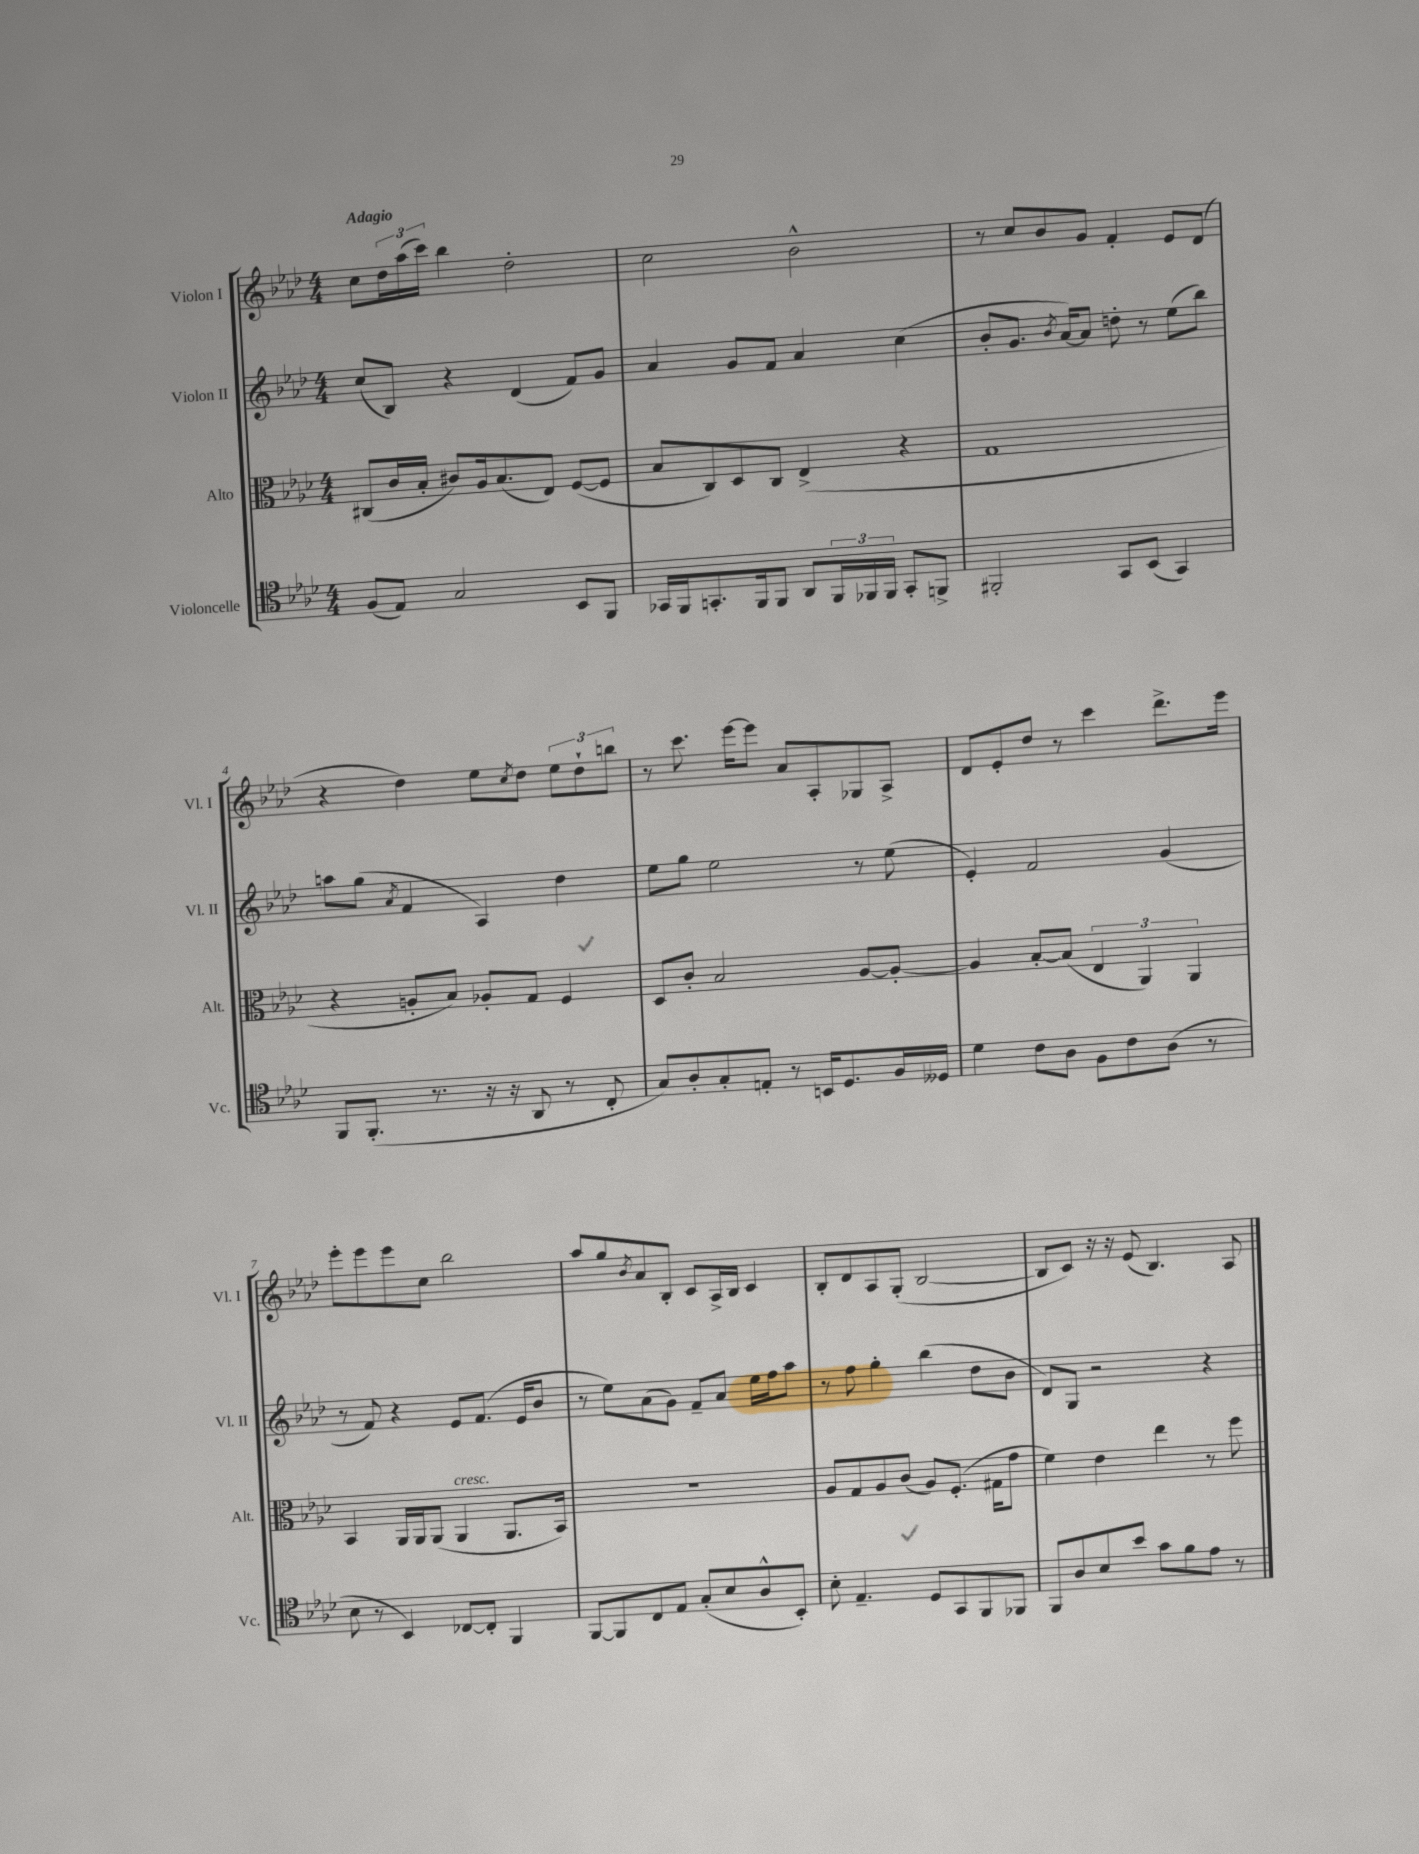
<<
\new StaffGroup <<
\new Staff = "s0" \with { instrumentName = "Violon I" shortInstrumentName = "Vl. I" } {
    \clef treble \key aes \major \numericTimeSignature \time 4/4 \tempo "Adagio"
    c''8 \tuplet 3/2 { des''16 aes''16( c'''16) } bes''4 des''2-. |
    c''2 bes'2-^ |
    r8 c''8 bes'8 g'8 f'4-. ees'8 des'8( |
    r4 des''4) ees''8 \acciaccatura { c''8 } des''8 \tuplet 3/2 { ees''8 des''8-! b''8 } |
    r8 c'''8. ees'''16~ ees'''8 aes'8 aes8-. ges8 aes8-> |
    des'8 ees'8-. des''8 r8 c'''4 des'''8.-> ees'''16 |
    ees'''8-. ees'''8 ees'''8 c''8 bes''2 |
    aes''8 g''8 \acciaccatura { bes'8 } aes'8 bes8-. c'8 aes16-> bes16 c'4 |
    bes8-. des'8 aes8 g8-.( bes2~ |
    bes8 c'8) r16 r16 ees'8( bes4.) aes8 \bar "|." |
}
\new Staff = "s1" \with { instrumentName = "Violon II" shortInstrumentName = "Vl. II" } {
    \clef treble \key aes \major \numericTimeSignature \time 4/4
    c''8( bes8) r4 des'4( f'8) g'8 |
    aes'4 g'8 f'8 aes'4 c''4( |
    bes'8-. g'8. \acciaccatura { bes'8 } aes'16~) aes'8 d''8-. r8 ees''8( bes''8) |
    a''8 g''8( \acciaccatura { aes'8 } f'4 aes4) des''4 |
    ees''8 g''8 ees''2 r8 ees''8( |
    ees'4-.) f'2 g'4( |
    r8 f'8) r4 ees'8 f'8.( ees'16 bes'8 |
    r8 ees''8) aes'8( g'8) f'8-- aes'8 ees''16 f''16 aes''8 |
    r8 f''8 g''4-. bes''4( des''8 bes'8 |
    des'8) g8 r2 r4 \bar "|." |
}
\new Staff = "s2" \with { instrumentName = "Alto" shortInstrumentName = "Alt." } {
    \clef alto \key aes \major \numericTimeSignature \time 4/4
    cis8( c'16 bes16-. cis'8) aes16 bes8.( ees8) f8~( f8 |
    bes8 c8) des8 c8 ees4->( r4 |
    g1 |
    r4 a8-. bes8) aes8-. g8 f4 |
    des8 c'8-. bes2 aes8~ aes8~-. |
    aes4 bes8~-. bes8( \tuplet 3/2 { ees4 aes,4) aes,4 } |
    bes,4 aes,16 aes,16 aes,8( aes,4^\markup { \italic "cresc." } aes,8. bes,16) |
    R1 |
    aes8 g8 aes8 c'8( aes8) f8.-.( gis16 g'8 |
    f'4) ees'4 ees''4 r8 f''8 \bar "|." |
}
\new Staff = "s3" \with { instrumentName = "Violoncelle" shortInstrumentName = "Vc." } {
    \clef tenor \key aes \major \numericTimeSignature \time 4/4
    f8( ees8) g2 bes,8 f,8 |
    ges,16 f,16 g,8.-. f,16 f,8 aes,8 \tuplet 3/2 { f,16 fes,16 fes,16 } g,8-. f,8-> |
    fis,2-. g,8 bes,8( g,4) |
    f,8 f,8.-.( r8. r16 r16 aes,8 r8 c8-. |
    g8) aes8-. g8-. e8-. r8 b,16 des8. f16 deses16 |
    des'4 c'8 aes8 f8 c'8 aes8( r8 |
    bes8 r8 bes,4) ces8~ ces8-. f,4 |
    f,8~ f,8 c8 ees8 g8-.( bes8 aes8-^ bes,8-.) |
    bes8-. ees4.-- des8 g,8 f,8 fes,8 |
    f,8 aes8 bes8 bes'8 g'8 f'8 ees'8 r8 \bar "|." |
}
>>
>>
